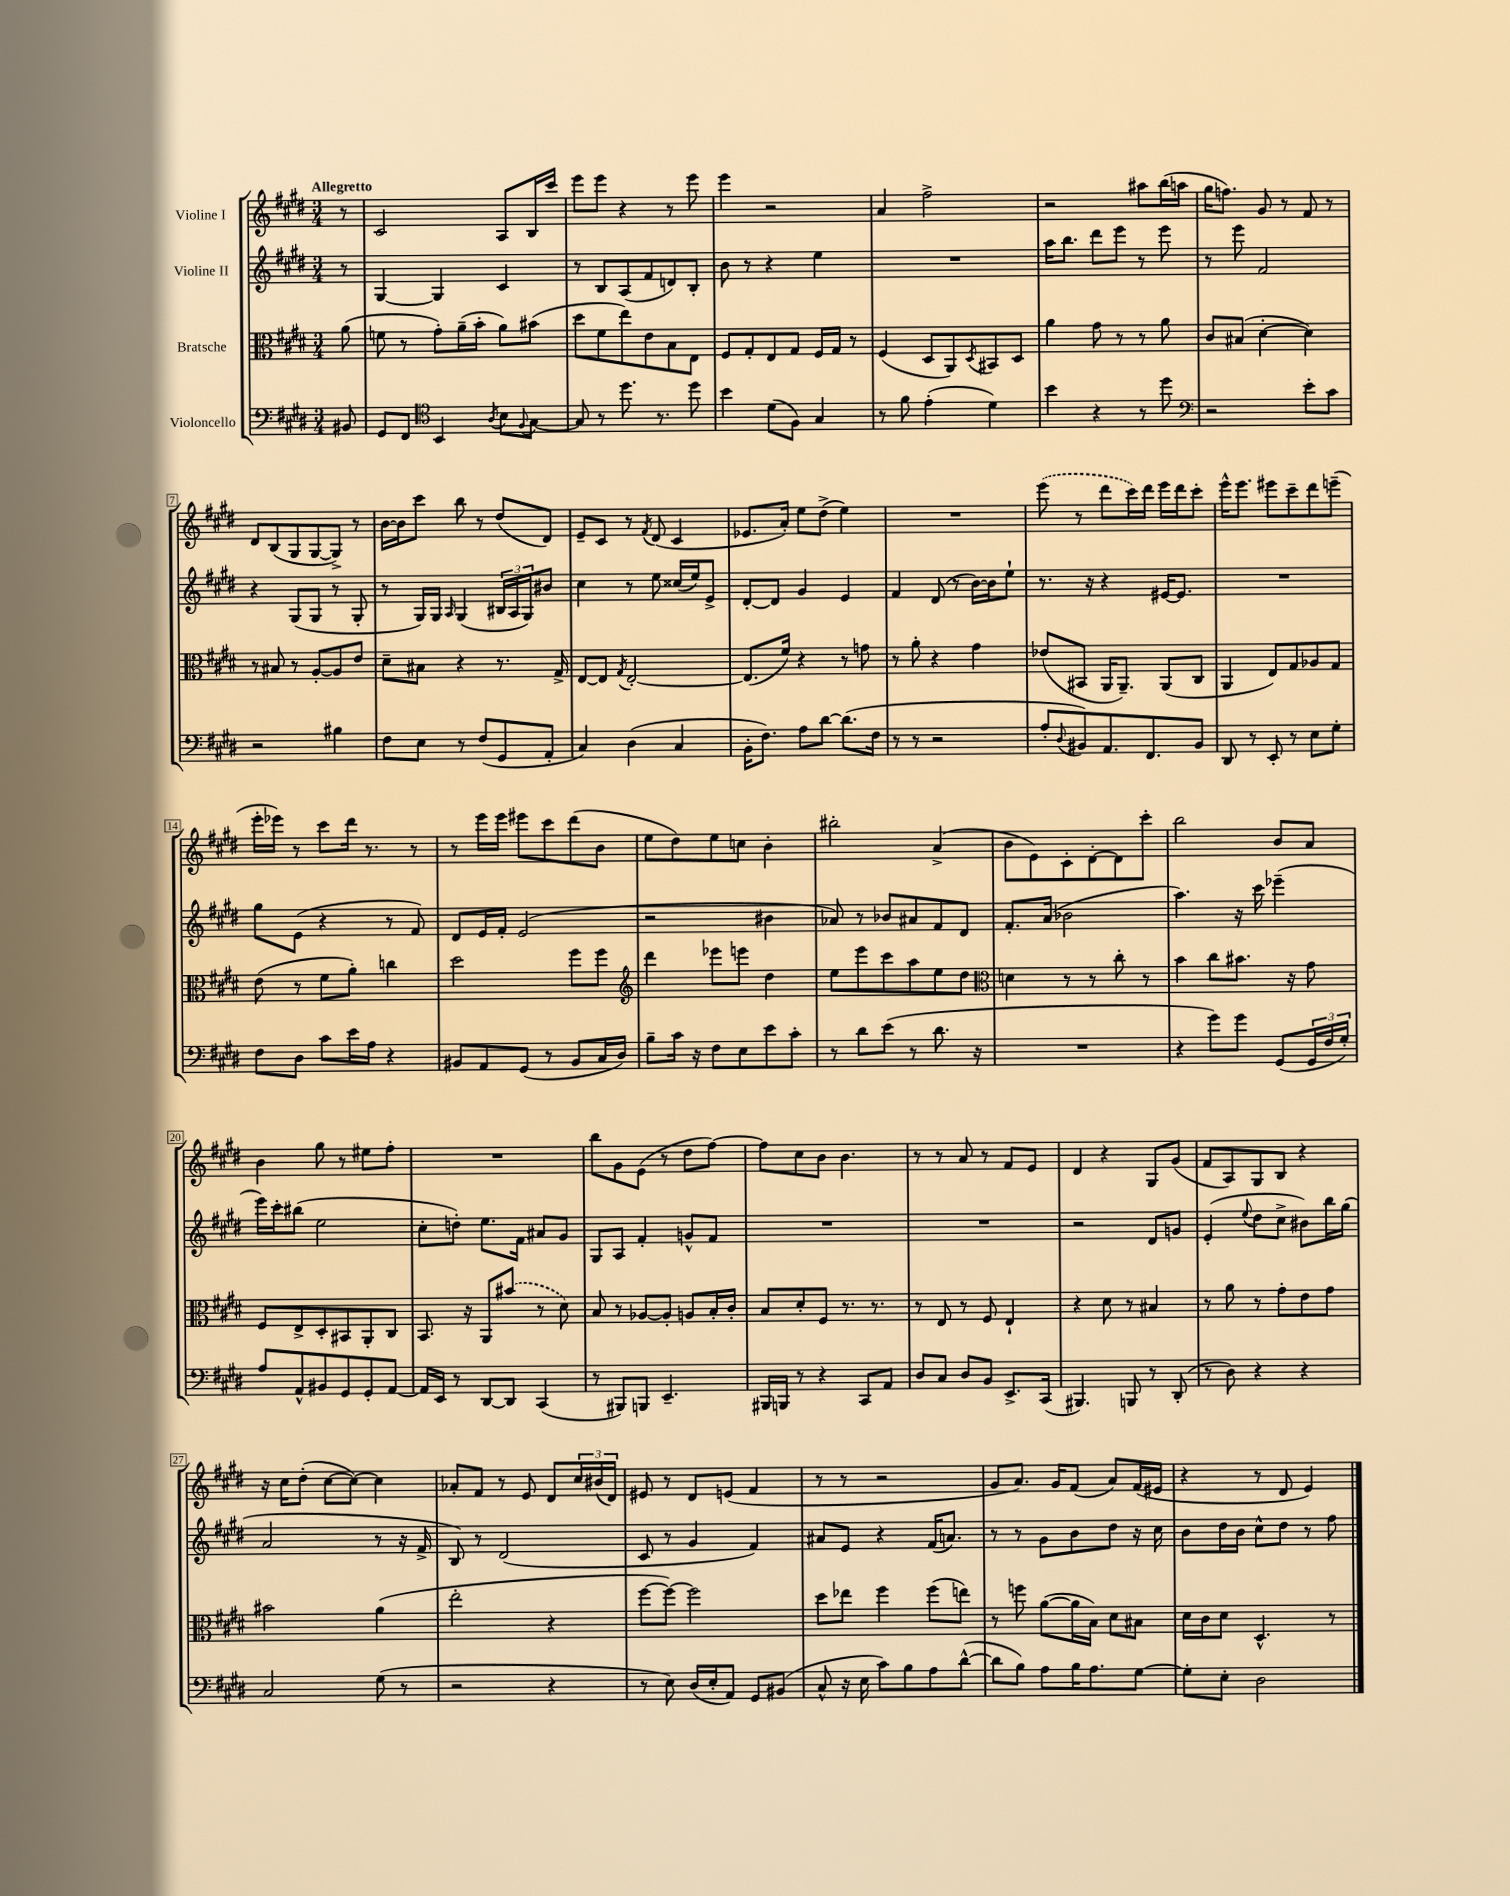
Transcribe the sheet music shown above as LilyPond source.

<<
\new StaffGroup <<
\new Staff = "s0" \with { instrumentName = "Violine I" } {
    \clef treble \key e \major \numericTimeSignature \time 3/4 \partial 8 \tempo "Allegretto"
    r8 |
    cis'2 a8 b16 cis'''16 |
    e'''8 e'''8 r4 r8 e'''8 |
    e'''4 r2 |
    a'4 fis''2-> |
    r2 ais''8 b''16( a''16 |
    gis''16 f''8.) gis'8 r8 fis'8 r8 |
    dis'8 b8( gis8 gis8~ gis8->) r8 |
    b'16~ b'16 cis'''8 b''8 r8 dis''8( dis'8) |
    e'8-- cis'8 r8 \acciaccatura { fis'8 } dis'8( cis'4 |
    ees'8. a'16-.) e''8 dis''8->( e''4) |
    R2. |
    \once \slurDashed e'''8( r8 dis'''8 cis'''16) dis'''16 e'''16 dis'''16 cis'''8-. |
    e'''16-^ e'''8. eis'''8 cis'''8-- dis'''8 e'''8--( |
    e'''16-. ees'''16) r8 cis'''8 dis'''16 r8. r8 |
    r8 e'''16 e'''16 eis'''8 cis'''8 dis'''8( b'8 |
    e''8 dis''8) e''8 c''8 b'4-. |
    bis''2-. a'4->( |
    b'8 e'8) cis'8-. dis'8~-. dis'8 cis'''8-. |
    b''2 b'8 a'8 |
    b'4 gis''8 r8 eis''8 fis''8-. |
    R2. |
    b''8 gis'8 e'8( r8 dis''8 fis''8~) |
    fis''8 cis''8 b'8 b'4. |
    r8 r8 a'8 r8 fis'8 e'8 |
    dis'4 r4 gis8 gis'8( |
    fis'8 a8) gis8 b8 r4 |
    r16 cis''16 dis''8-.( cis''8~ cis''8~) cis''4 |
    aes'8-. fis'8 r8 e'8 dis'8 \tuplet 3/2 { cis''16 bis'16( dis'16) } |
    eis'8 r8 dis'8 e'8( fis'4 |
    r8 r8 r2 |
    gis'8 a'8.) gis'16 fis'8( a'8) fis'16( eis'16 |
    r4 r8 dis'8 e'4) \bar "|." |
}
\new Staff = "s1" \with { instrumentName = "Violine II" } {
    \clef treble \key e \major \numericTimeSignature \time 3/4 \partial 8
    r8 |
    gis4~ gis4 cis'4 |
    r8 b8 a8( fis'8 d'8) b8-. |
    b'8 r8 r4 e''4 |
    R2. |
    a''16 b''8. dis'''8 e'''8 r8 e'''8 |
    r8 e'''8 fis'2 |
    r4 gis8( gis8 r8 gis8-. |
    r8 gis16) gis16 \grace { a16 } gis4( \tuplet 3/2 { bis16 a16 gis16) } bis'8 |
    cis''4 r8 e''8 cisis''16( e''16) e'8-> |
    dis'8~-. dis'8 gis'4 e'4 |
    fis'4 dis'8( r8 b'16~) b'16 e''8-! |
    r8. r16 r4 eis'16~ eis'8. |
    R2. |
    gis''8 e'8( r4 r8 fis'8) |
    dis'8 e'16 fis'16-. e'2( |
    r2 bis'4 |
    aes'8) r8 bes'8 ais'8 fis'8 dis'8 |
    fis'8.-. a'16( bes'2 |
    a''4.) r16 cis'''16 ees'''4--( |
    e'''16) cis'''16-. bis''8( e''2 |
    cis''8-. d''8-.) e''8. fis'16 ais'8 gis'8 |
    gis8 a8 fis'4-. g'8-^ fis'8 |
    R2. |
    R2. |
    r2 dis'8 g'8 |
    e'4-.( \appoggiatura { e''8 } dis''8 cis''8-> bis'8) b''16 gis''16( |
    a'2 r8 r16 fis'16-> |
    b8) r8 dis'2( |
    cis'8 r8 gis'4 fis'4) |
    ais'8 e'8 r4 fis'16( a'8.) |
    r8 r8 gis'8 b'8 dis''8 r16 cis''16 |
    b'8 dis''16 b'16 cis''8-^ dis''8 r8 fis''8 \bar "|." |
}
\new Staff = "s2" \with { instrumentName = "Bratsche" } {
    \clef alto \key e \major \numericTimeSignature \time 3/4 \partial 8
    a'8( |
    f'8 r8 gis'8-.) a'16--( b'16-. a'8) bis'8( |
    dis''8 fis'8 e''8) e'8 b8 e8 |
    fis8 gis8-. e8 gis8 fis16 gis16 r8 |
    fis4( dis8 a,8) \acciaccatura { dis8 } bis,8 dis8 |
    a'4 gis'8 r8 r8 a'8 |
    cis'8 bis8( dis'4~-. dis'4) |
    r8 bis8 r8 a8~-. a8 e'8 |
    dis'8-- bis8 r4 r8. gis16-> |
    e8~ e8 \acciaccatura { gis8 } e2~-. |
    e8.( fis'16) r4 r8 g'8 |
    r8 a'8-. r4 gis'4 |
    ees'8( bis,8 a,16 a,8.--) a,8( cis8 |
    a,4 e8) gis8 aes8 gis8 |
    e'8( r8 fis'8 a'8-.) c''4 |
    dis''2 fis''8 fis''8 |
    \clef treble dis'''4 ees'''8 e'''8 dis''4 |
    e''8 e'''8 cis'''8 a''8 e''8 dis''8 |
    \clef alto d'4 r8 r8 cis''8-. r8 |
    b'4 cis''8 bis'8. r16 gis'8 |
    fis8 e8-> dis8-. bis,8 a,8-. cis8 |
    b,8. r16 a,8 \once \slurDashed bis'8( r8 dis'8) |
    b8 r8 aes8~ aes8-. a8 b16-. cis'16-. |
    b8 dis'8-. fis8 r8. r8. |
    r8 e8 r8 fis8 e4-! |
    r4 dis'8 r8 bis4 |
    r8 a'8 r8 gis'8-. e'8 gis'8 |
    bis'2 a'4( |
    e''2-. r4 |
    fis''8~ fis''8~) fis''2 |
    dis''8 ees''8 fis''4 fis''8( e''8) |
    r8 f''8 a'8~( a'16 b16) dis'8 bis8 |
    dis'16 cis'16 dis'8 dis4.-^ r8 \bar "|." |
}
\new Staff = "s3" \with { instrumentName = "Violoncello" } {
    \clef bass \key e \major \numericTimeSignature \time 3/4 \partial 8
    bis,8 |
    gis,8 fis,8 \clef tenor b,4 \acciaccatura { a8 } b8 \appoggiatura { fis8 } gis8~ |
    gis8 r8 dis''8. r8. dis''8 |
    b'4 dis'8( fis8) gis4 |
    r8 fis'8 e'4-.( dis'4) |
    b'4 r4 r8 dis''8 |
    \clef bass r2 e'8-. cis'8 |
    r2 bis4 |
    fis8 e8 r8 fis8( gis,8 a,8-. |
    cis4) dis4( cis4 |
    b,16-. fis8.) a8 dis'8~ dis'8.( fis16 |
    r8 r8 r2 |
    a8-. \appoggiatura { dis8 } bis,8) a,8. fis,8. bis,8 |
    dis,8 r8 e,8-. r8 e8 gis8-. |
    fis8 dis8 cis'8 e'16 a16 r4 |
    bis,8 a,8 gis,8( r8 bis,8 cis16 dis16) |
    b8-- cis'16 r16 fis8 e8 e'8 cis'8-. |
    r8 dis'8 e'8( r8 dis'8. r16 |
    R2. |
    r4 gis'8) gis'8 gis,8( \tuplet 3/2 { gis,16 fis16 gis16-.) } |
    a8 a,8-^ bis,8 gis,8 gis,8-. a,8~ |
    a,16 e,16 r8 dis,8~ dis,8 cis,4( |
    r8 bis,,8) b,,8 e,4.-- |
    bis,,16 b,,16 r8 r4 cis,8 a,8 |
    dis8 cis8 dis8 b,8 e,8.-> cis,16( |
    bis,,4.) b,,8 r8 dis,8-.( |
    r8 dis8) r4 r4 |
    cis2 gis8( r8 |
    r2 r4 |
    r8 e8) dis16( e16-. a,8) gis,8 bis,8( |
    cis8-^ r16 e16 cis'8) b8 a8 dis'8~-^( |
    dis'8 b8) a8 b16 a8. gis8~ |
    gis8-. e8-. dis2 \bar "|." |
}
>>
>>
\layout { \context { \Score \override BarNumber.stencil = #(make-stencil-boxer 0.1 0.3 ly:text-interface::print) } }
